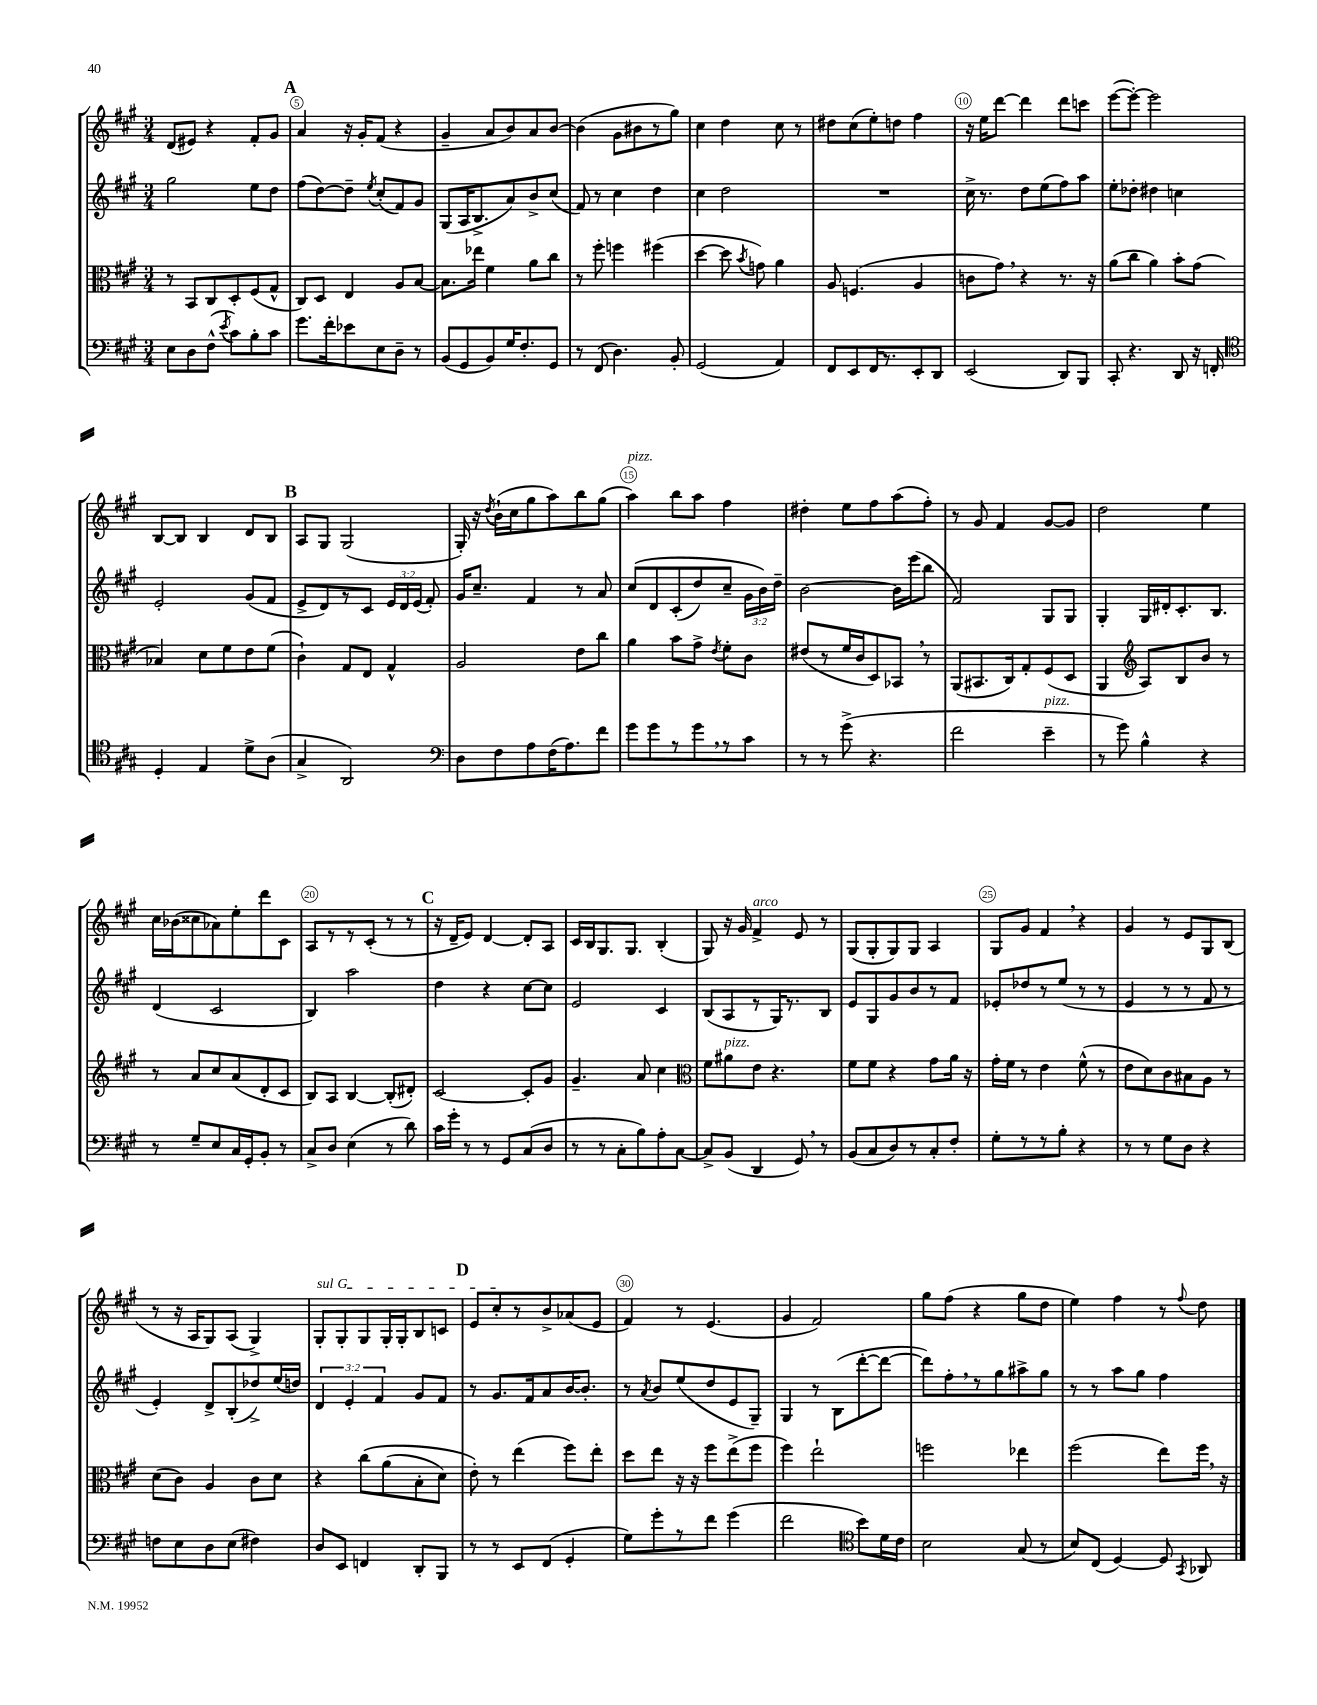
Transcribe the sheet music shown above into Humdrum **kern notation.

**kern	**kern	**kern	**kern
*staff4	*staff3	*staff2	*staff1
*clefF4	*clefC3	*clefG2	*clefG2
*k[f#c#g#]	*k[f#c#g#]	*k[f#c#g#]	*k[f#c#g#]
*M3/4	*M3/4	*M3/4	*M3/4
8E\L	8r	2gg#\	(8d/L
8D\	8BB/L	.	8e#/J)
(8F#^^\J	8C#/	.	4r
8qe/	.	.	.
8c#\L)	8D'/	.	.
8B'\	(8F#/	8ee\L	8f#'/L
8c#\J	8G#^^/J	8dd\J	8g#/J
=	=	=	=
8.g#\L	8C#/L)	(8ff#\L	4a/
.	8D/J	[8dd\)	.
16f#'\k	.	.	.
8e-\	4E/	8dd~\]J	16r
.	.	.	16g#'/LK
.	.	8qee/	.
8E\	.	(8cc#'/L	(8f#/J
8D~\J	8A/L	8f#/)	4r
8r	[8B/J	8g#/J	.
=	=	=	=
(8BB/L	8.B\]L	(8G#/L	4g#~/
8GG#/	.	16A/K	.
.	16ee-\Jk	8.B^/	.
8BB/)	4f#\	.	8a/L
16G#/K	.	8a/)	8b/)
8.F#'/	.	.	.
.	8a\L	8b^/	8a/
8GG#/J	8cc#\J	(8cc#/J	[8b/J
=	=	=	=
8r	8r	8f#/)	(4b\]
(8FF#/	8ff#'\	8r	.
4.D\)	4ff\	4cc#\	8g#\L
.	.	.	8b#\
.	(4ff#\	4dd\	8r
8BB'/	.	.	8gg#\J)
=	=	=	=
(2GG#/	[4dd\	4cc#\	4cc#\
.	8dd\]	2dd\	4dd\
.	8qb/	.	.
.	8g\)	.	.
4AA/)	4a\	.	8cc#\
.	.	.	8r
=	=	=	=
8FF#/L	8A/	2.r	8dd#\L
8EE/	(4.F/	.	(8cc#\
16FF#/K	.	.	8ee'\)
8.r	.	.	.
.	.	.	8dd\J
8EE'/	4A/	.	4ff#\
8DD/J	.	.	.
=	=	=	=
(2EE/	8c\L	16cc#^\	16r
.	.	8.r	16ee\LK
.	8g#\J)	.	[8ddd\J
.	4r	8dd\L	4ddd\]
.	.	(8ee\	.
8DD/L)	8.r	8ff#\)	8ddd\L
8BBB/J	.	8aa\J	8ccc\J
.	16r	.	.
=	=	=	=
8CC#'/	(8a\L	8ee'\L	([8eee\L
4.r	8cc#\J	8dd-'\J	8eee'\_J)
.	4a\)	4dd#\	2eee\]
8DD/	8b'\L	4cc\	.
16r	(8g#\J	.	.
16FF'/	.	.	.
=	=	=	=
*clefC4	*	*	*
4D'/	4B-/)	2e'/	[8B/L
.	.	.	8B/]J
4E/	8d\L	.	4B/
.	8f#\	.	.
8d^\L	8e\	(8g#/L	8d/L
(8A\J	(8f#\J	8f#/J	8B/J
=	=	=	=
4G#^/	4c#`\)	8e^/L	8A/L
.	.	8d/)	8G#/J
2AA/)	8G#/L	8r	(2G#/
.	8E/J	8c#/J	.
.	4G#^^/	24e/LL	.
.	.	24d/	.
.	.	(24e/JJ	.
.	.	8f#'/)	.
=	=	=	=
*clefF4	*	*	*
8D\L	2A/	16g#/LK	16G#'/)
.	.	8.cc#~/J	16r
.	.	.	8qdd/
8F#\	.	.	(16b`\LL
.	.	.	16cc#\J
8A\	.	4f#/	8gg#\
(16F#\K	.	.	8aa\)
8.A\)	.	.	.
.	8e\L	8r	8bb\
8f#\J	8cc#\J	8a/	(8gg#\J
=	=	=	=
8g#\L	4a\	&(8cc#/L	4aa\)
8g#\	.	8d/	.
8r	8b\L	(8c#'/	8bb\L
8g#\	8g#^\J	8dd/)	8aa\J
.	8qe/	.	.
8r	8f#'\L	8cc#~/J	4ff#\
8c#\J	8c#\J	24g#\LL	.
.	.	24b\&)	.
.	.	24dd~\JJ	.
=	=	=	=
8r	(8e#/L	[2b\	4dd#'\
8r	8r	.	.
(8g#^\	16f#/L	.	8ee\L
.	16c#/J	.	.
4.r	8D/)	.	8ff#\
.	8BB-/J	16b\]LL	(8aa\
.	.	(16eee\J	.
.	8r	8bb\J	8ff#'\J)
=	=	=	=
2f#\	(8AA/L	2f#/)	8r
.	8.BB#/	.	8g#/
.	.	.	4f#/
.	16C#/k)	.	.
.	8G#'/	.	.
4e~\	(8F#/	8G#/L	[8g#/L
.	8D/J	8G#/J	8g#/]J
=	=	=	=
8r	4AA/	4G#'/	2dd\
8g#\)	.	.	.
*	*clefG2	*	*
4B^^\	8A/L)	16G#/LL	.
.	.	16d#'/J	.
.	8B/	8.c#'/	.
4r	8b/J	.	4ee\
.	.	8.B/J	.
.	8r	.	.
=	=	=	=
8r	8r	(4d/	16cc#\LL
.	.	.	(16b-\J
8G#~/L	8a/L	.	8cc##\
8E/	8cc#/	2c#/	8a-\)
16C#/L	(8a/	.	8ee'\
16GG#'/J	.	.	.
8BB'/J	8d'/	.	8ddd\
8r	8c#/J	.	8c#\J
=	=	=	=
8C#^/L	8B/L)	4B/)	8A/L
8D/J	8A/J	.	8r
(4E\	[4B/	2aa\	8r
.	.	.	(8c#'/J
8r	(8B'/]L	.	8r
8d\)	8d#'/J)	.	8r
=	=	=	=
16c#\LL	[2c#/	4dd\	16r
16g#'\JJ	.	.	16d~/LK
8r	.	.	8e/J)
8r	.	4r	[4d/
8GG#/L	.	.	.
(8C#/	8c#'/]L	[8cc#\L	8d'/]L
8D/J	8g#/J	8cc#\]J	8A/J
=	=	=	=
8r	4.g#~/	2e/	16c#/LL
.	.	.	16B/J
8r	.	.	8.G#/
8C#'\L	.	.	.
.	.	.	8.G#/J
8B\)	8a/	.	.
8A'\	4cc#\	4c#/	(4B'/
[8C#\J	.	.	.
=	=	=	=
*	*clefC3	*	*
8C#^/]L	8f#\L	(8B/L	8G#/)
(8BB/J	8a#\	8A/	16r
.	.	.	16g#/
4DD/	8e\J	8r	4f#^/
.	4.r	16G#/K)	.
.	.	8.r	.
8GG#/)	.	.	8e/
8r	.	8B/J	8r
=	=	=	=
(8BB/L	8f#\L	8e/L	(8G#/L
8C#/	8f#\J	8G#/	8G#'/
8D/)	4r	8g#/	8G#/)
8r	.	8b/	8G#/J
8C#'/	8g#\L	8r	4A/
8F#'/J	16a\Jk	8f#/J	.
.	16r	.	.
=	=	=	=
8G#'\L	16g#'\LL	8e-'/L	8G#/L
.	16f#\JJ	.	.
8r	8r	8dd-/	8g#/J
8r	4e\	8r	4f#/
8B'\J	.	(8ee/J	.
4r	(8f#^^\	8r	4r
.	8r	8r	.
=	=	=	=
8r	8e\L	4e/	4g#/
8r	8d\)	.	.
8G#\L	8c#\	8r	8r
8D\J	8B#\	8r	8e/L
4r	8A\J	8f#/	8G#/
.	8r	8r	(8B/J
=	=	=	=
8F\L	(8d\L	4e'/)	8r
8E\	8c#\J)	.	16r
.	.	.	16A/LK
8D\	4A/	8d^/L	8G#/)
(8E\J	.	(8B'/	(8A/J
4F#\)	8c#\L	8dd-^/)	4G#^/)
.	8d\J	(16ee/L	.
.	.	16dd/JJ)	.
=	=	=	=
8D/L	4r	6d/	8G#'/L
8EE/J	.	.	8G#'/
.	.	6e'/	.
4FF/	&(8cc#\L	.	8G#/
.	.	6f#/	.
.	(8a\	.	16G#'/L
.	.	.	16G#'/J
8DD'/L	8B'\	8g#/L	8B/
8BBB/J	8d\J)	8f#/J	8c/J
=	=	=	=
8r	8e'\&)	8r	8e/L
8r	8r	8.g#/L	8cc#'/
8EE/L	(4ee\	.	8r
.	.	16f#/k	.
(8FF#/J	.	8a/	8b^/
4GG#'/	8ff#\L)	[16b/K	(8a-/
.	.	8.b'/]J	.
.	8ee'\J	.	8e/J
=	=	=	=
8G#\L)	8dd\L	8r	4f#/)
.	.	8qa/	.
8g#'\	8ee\J	8b/L	.
8r	16r	(8ee/	8r
.	16r	.	.
8f#\J	8ff#\L	8dd/	(4.e/
(4g#\	(8ee^\	8e/	.
.	8ff#\J	8G#~/J)	.
=	=	=	=
2f#\	4ff#\)	4G#/	4g#/
.	2ee`\	8r	2f#/)
.	.	(8B\L	.
*clefC4	*	*	*
8b\L)	.	[8ddd'\	.
16d\L	.	8ddd\_J	.
16c#\JJ	.	.	.
=	=	=	=
2B\	2ff\	8ddd\]L)	8gg#\L
.	.	8ff#'\	(8ff#\J
.	.	8r	4r
.	.	8gg#\	.
(8G#/	4ee-\	8aa#^\	8gg#\L
8r	.	8gg#\J	8dd\J
=	=	=	=
8B/L)	(2ff#\	8r	4ee\)
(8C#/J	.	8r	.
[4D/)	.	8aa\L	4ff#\
.	.	8gg#\J	.
8D/]	8ee\L)	4ff#\	8r
8qGG#/	.	.	8qqff#/
8AA-/	16ff#\Jk	.	8dd\
.	16r	.	.
==	==	==	==
*-	*-	*-	*-
